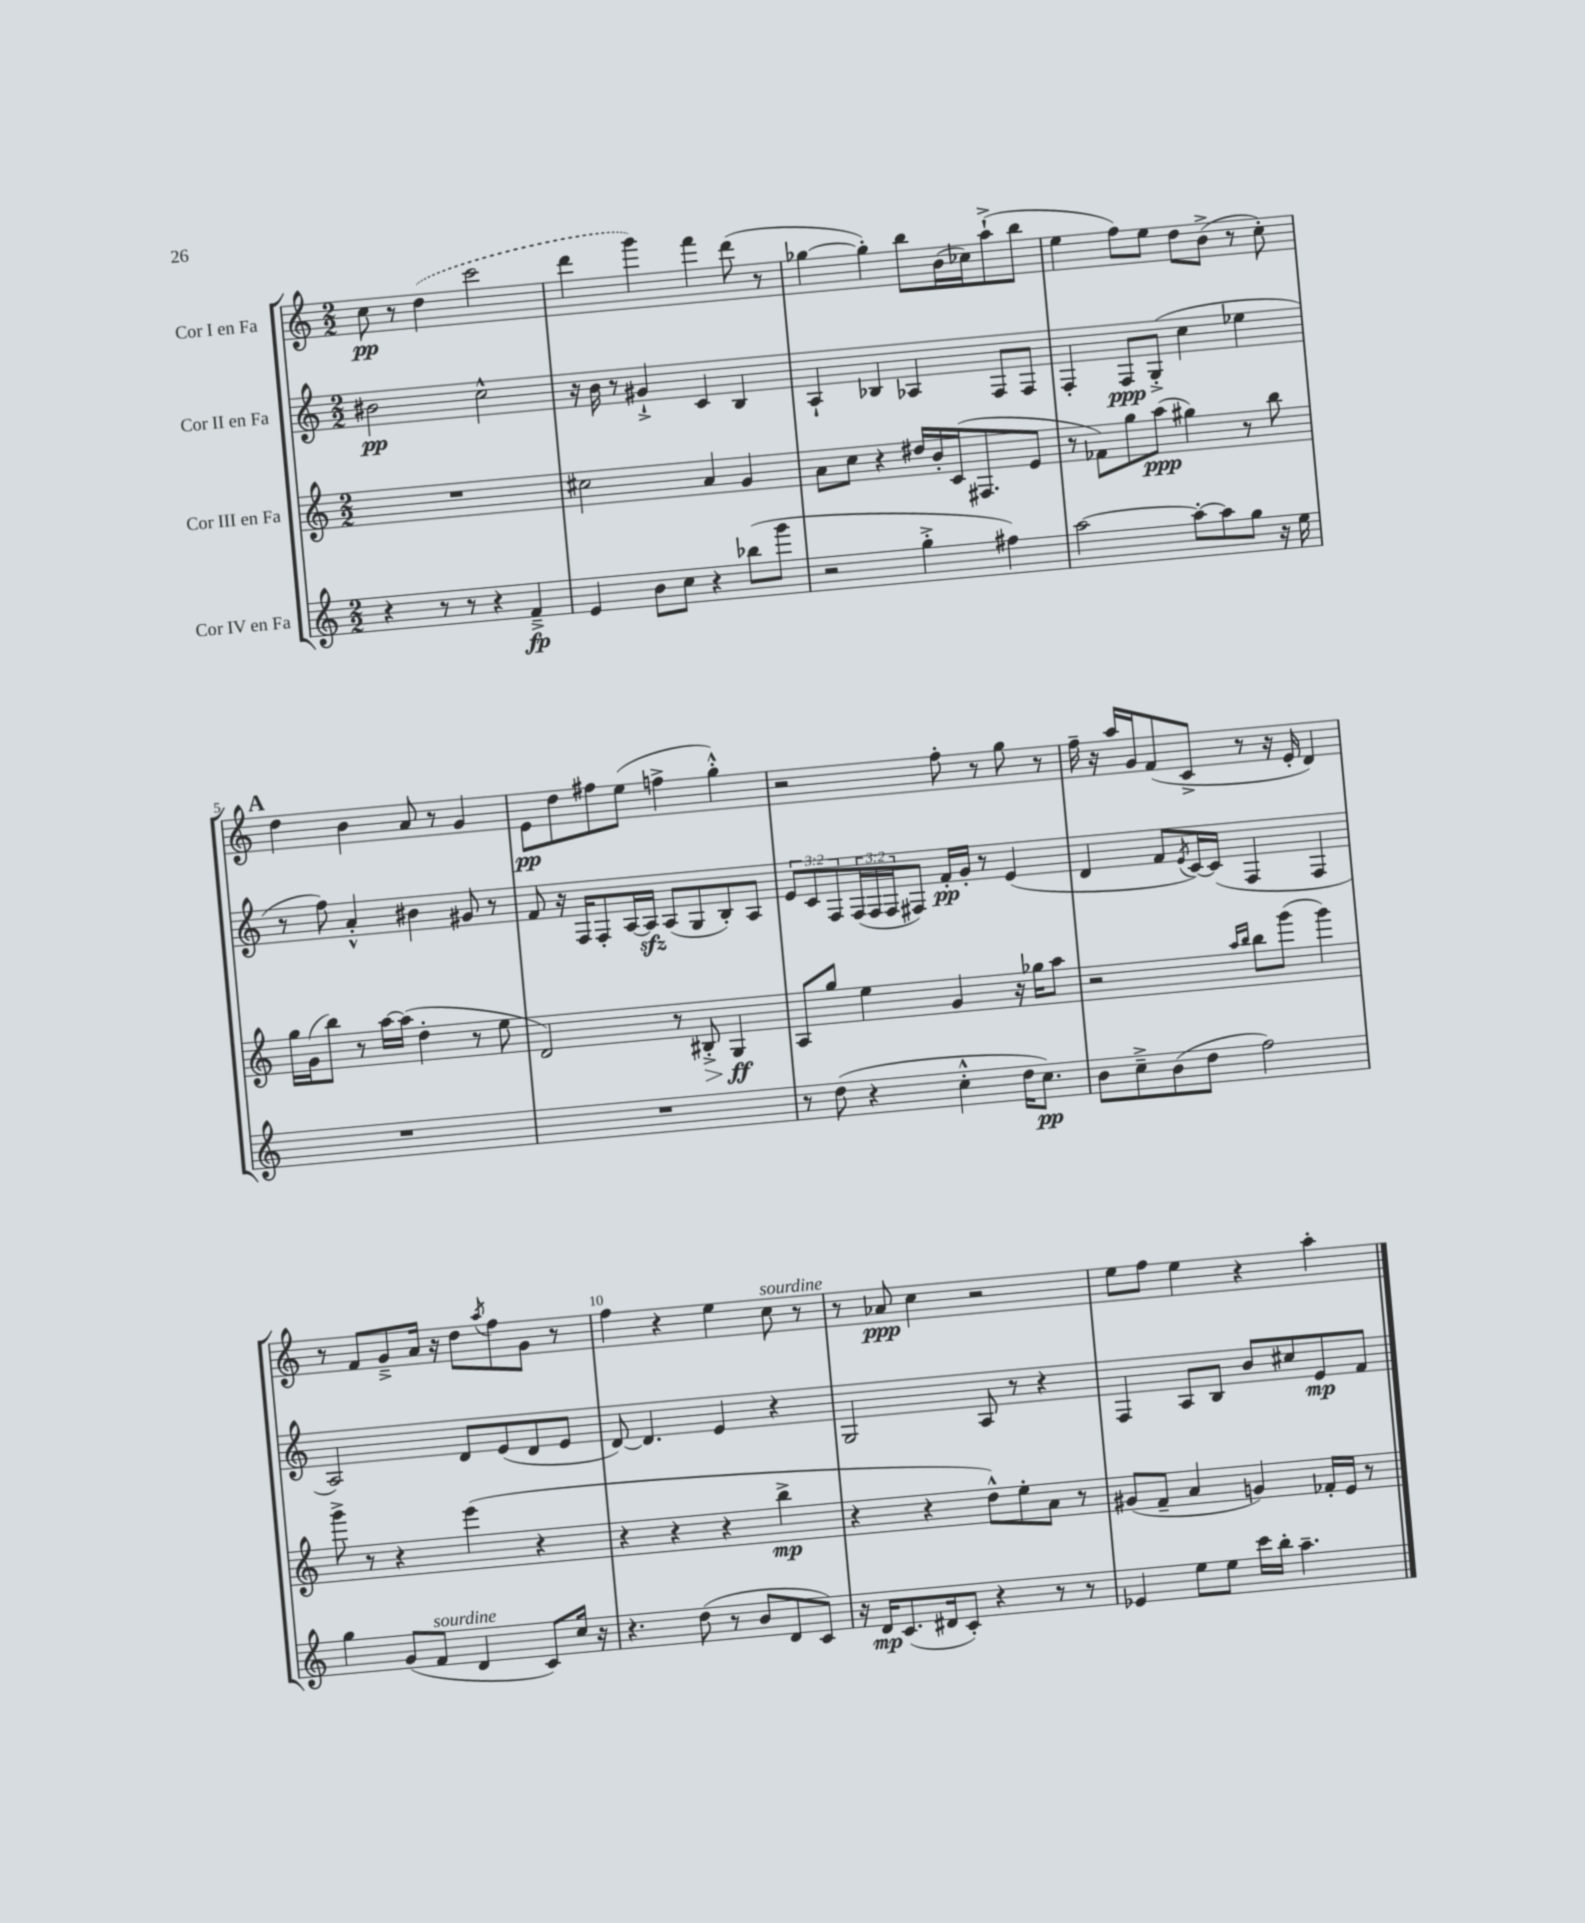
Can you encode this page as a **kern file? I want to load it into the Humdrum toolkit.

**kern	**kern	**kern	**kern
*staff4	*staff3	*staff2	*staff1
*clefG2	*clefG2	*clefG2	*clefG2
*k[]	*k[]	*k[]	*k[]
*M2/2	*M2/2	*M2/2	*M2/2
4r	1r	2b#	8cc
.	.	.	8r
8r	.	.	(4dd
8r	.	.	.
4r	.	2cc^^	2ccc
4f~^	.	.	.
=	=	=	=
4e	2cc#	16r	4ddd
.	.	16b	.
.	.	8r	.
8b	.	4g#`^	4ggg)
8cc	.	.	.
4r	4a	4c	4fff
(8bb-	4g	4B	(8ddd
8ggg	.	.	8r
=	=	=	=
2r	8a	4A`	[4gg-
.	8cc	.	.
.	4r	4B-	4gg-'])
4gg'^	16dd#	4A-	8bb
.	16b'	.	.
.	(16c	.	(16b
.	8.F#	.	16cc-)
4ff#)	.	8F	(8aa`^
.	8e	8F	8bb
=	=	=	=
[2aa	8r	4F'	4ee
.	8f-)	.	.
.	8gg	8F	8ff)
.	(8aa	(8G'^	8ee
8aa'_	4gg#)	4cc	8dd
8aa]	.	.	(8b^
8gg	8r	4ee-	8r
16r	8bb	.	8cc')
16ee	.	.	.
=	=	=	=
1r	16gg	8r	4dd
.	(16g	.	.
.	8bb)	8ff)	.
.	8r	4a'^^	4b
.	[16aa	.	.
.	(16aa]	.	.
.	4dd'	4b#	8a
.	.	.	8r
.	8r	8g#	4g
.	8ee	8r	.
=	=	=	=
1r	2d)	8f	8e
.	.	16r	8dd
.	.	16F	.
.	.	8F'	8ff#
.	.	[16A	(8ee
.	.	16A]	.
.	8r	(8A	4ff^
.	8B#'^	8G	.
.	4G	8B')	4gg'^^)
.	.	8A	.
=	=	=	=
8r	8A	12e	2r
.	.	12c	.
(8dd	8gg	.	.
.	.	12F	.
4r	4ee	(24F	.
.	.	24F	.
.	.	24F	.
.	.	8F#)	.
4cc'^^	4g	16f'	8ff'
.	.	16g'	.
.	.	8r	8r
16dd	16r	(4e	8gg
8.cc)	16gg-	.	.
.	8aa	.	8r
=	=	=	=
8b	2r	4d	16ff~
.	.	.	16r
8cc~^	.	.	16aa
.	.	.	16g
(8b	.	8f	(8f
.	.	8qe	.
8dd	.	[16c)	8c^
.	.	(16c]	.
.	16qqaa	.	.
.	16qqbb	.	.
2ff)	8bb	4F	8r
.	(8ggg	.	16r
.	.	.	16e'
.	4ggg)	4F	4d)
=	=	=	=
4gg	8ggg^	2A)	8r
.	8r	.	8f
(8g	4r	.	8g~^
8f	.	.	16a
.	.	.	16r
4d	(4eee	8d	8dd
.	.	.	8qaa
.	.	(8e	8ff
8c)	4r	8d	8g
16cc	.	8e	8r
16r	.	.	.
=	=	=	=
4.r	4r	[8d)	4ff
.	.	4.d]	.
.	4r	.	4r
(8dd	.	.	.
8r	4r	4e	4ee
8b	.	.	.
8d	4bb^	4r	8cc
8c)	.	.	8r
=	=	=	=
16r	4r	2G	8r
16d	.	.	.
(8.c	.	.	8a-
.	4r	.	4cc
16d#	.	.	.
8c')	.	.	.
4r	8dd^^)	8A	2r
.	8ee'	8r	.
8r	8a	4r	.
8r	8r	.	.
=	=	=	=
4e-	(8g#	4F	8ee
.	8f~	.	8ff
8ee	4a	8A	4ee
8ee	.	8B	.
16ccc	4g)	8b	4r
16bb'	.	.	.
4.aa~	.	8cc#	.
.	16f-'	8e	4aa'
.	16e	.	.
.	8r	8f	.
==	==	==	==
*-	*-	*-	*-
